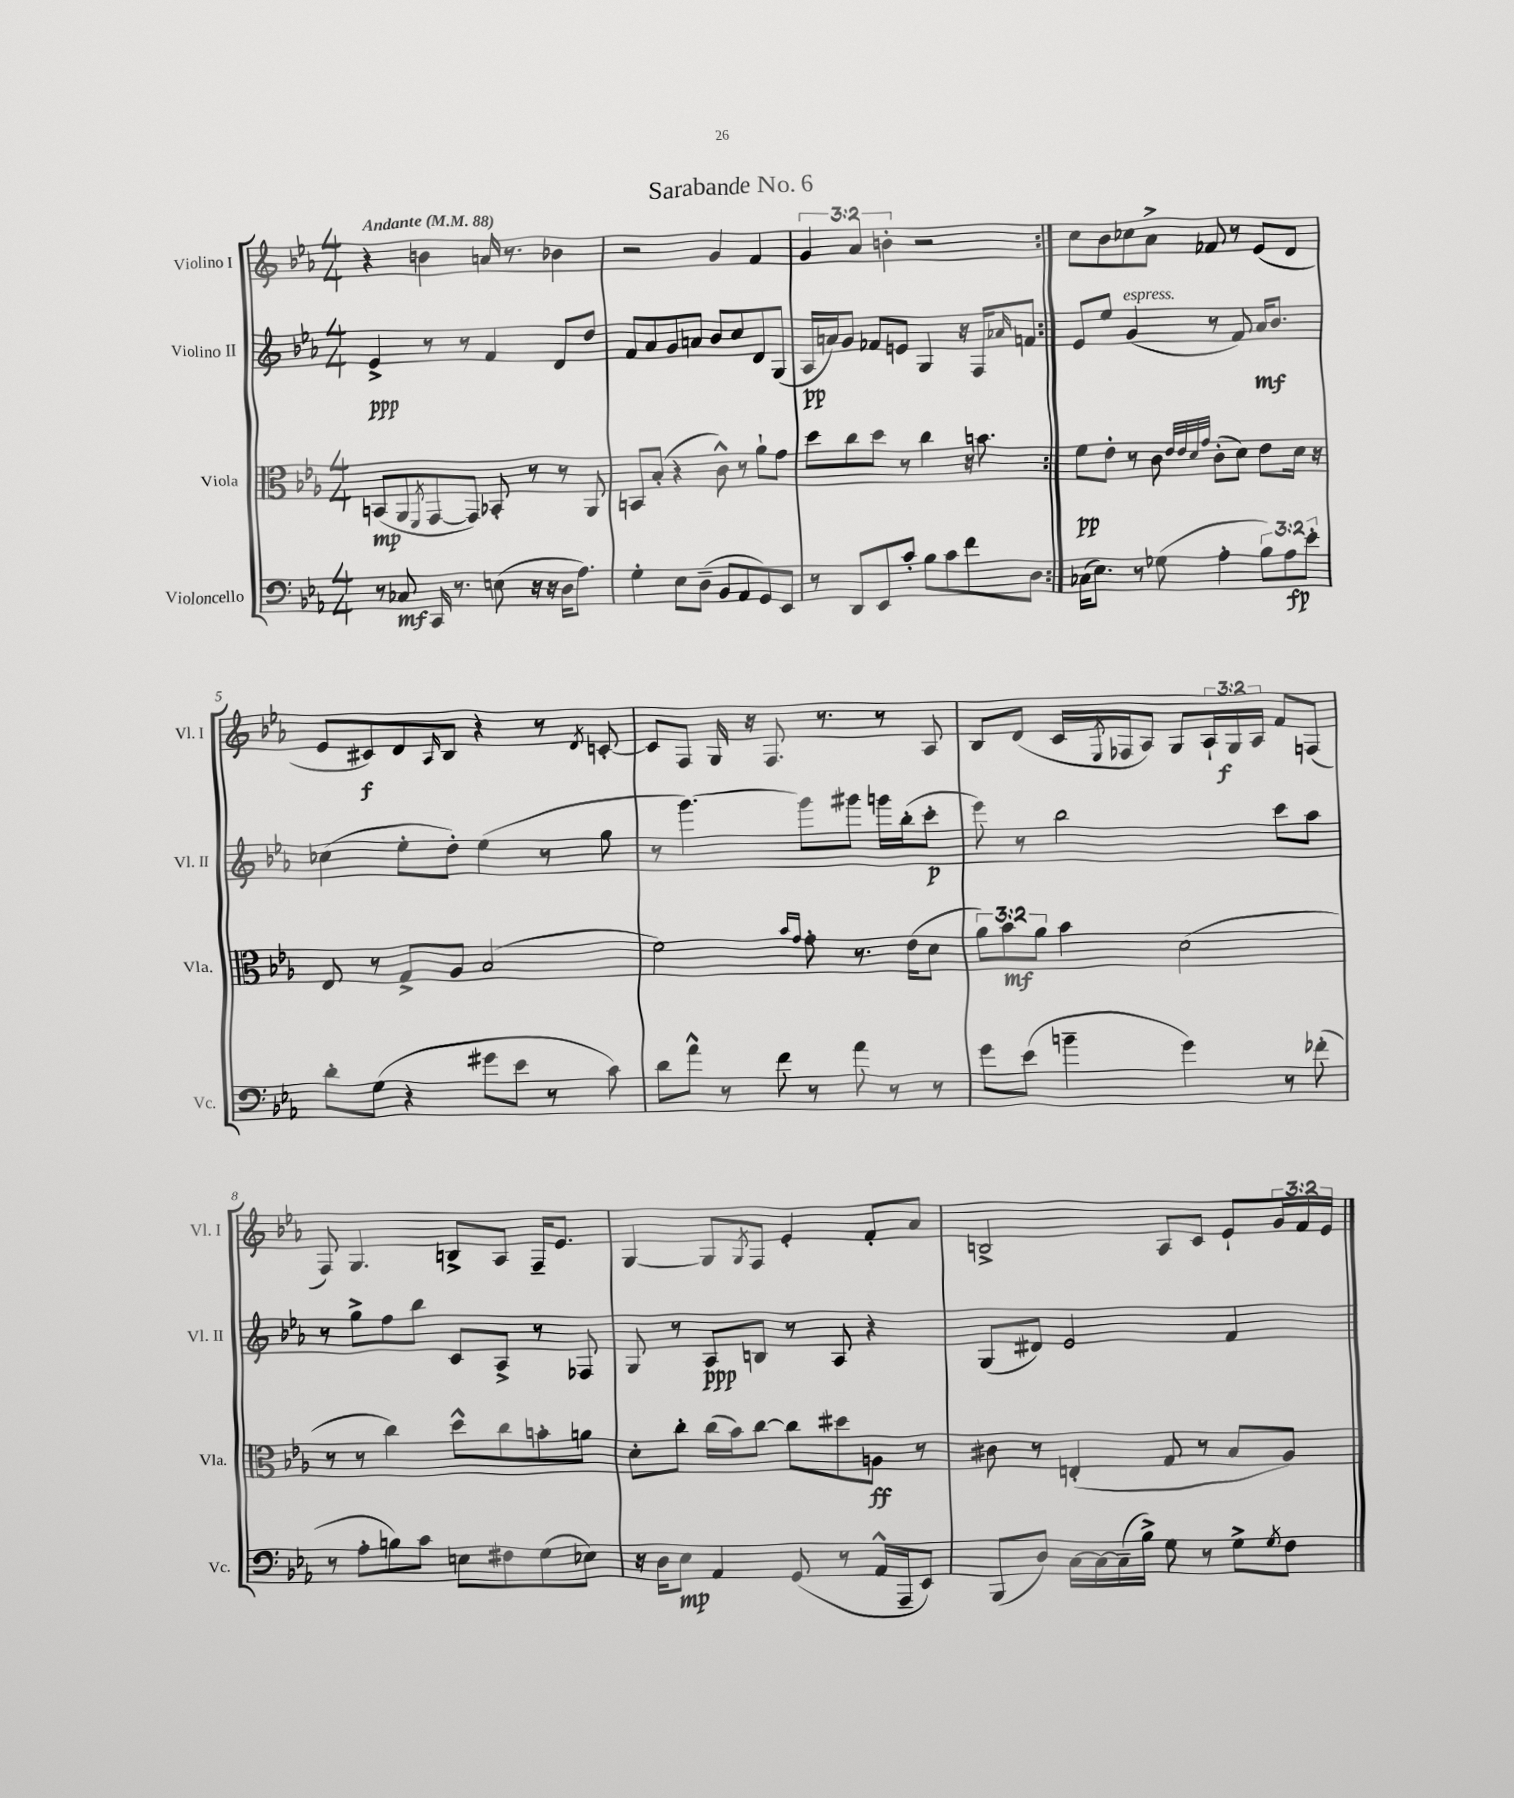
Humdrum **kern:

**kern	**dynam	**kern	**dynam	**kern	**dynam	**kern	**dynam
*part4	*part4	*part3	*part3	*part2	*part2	*part1	*part1
*staff4	*staff4	*staff3	*staff3	*staff2	*staff2	*staff1	*staff1
*I"Violoncello	*	*I"Viola	*	*I"Violino II	*	*I"Violino I	*
*I'Vc.	*	*I'Vla.	*	*I'Vl. II	*	*I'Vl. I	*
*clefF4	*	*clefC3	*	*clefG2	*	*clefG2	*
*k[b-e-a-]	*	*k[b-e-a-]	*	*k[b-e-a-]	*	*k[b-e-a-]	*
*M4/4	*	*M4/4	*	*M4/4	*	*M4/4	*
*MM88	*	*MM88	*	*MM88	*	*MM88	*
=1	=1	=1	=1	=1	=1	=1	=1
!	!	!	!	!	!	!LO:TX:a:B:t=Andante	!
8r	.	(8BBn/L	mp	4e-^/	ppp	4r	.
8C-X/	mf	8AA-/	.	.	.	.	.
.	.	8qFF/	.	.	.	.	.
16CC/	.	[8GG/	.	8r	.	4bn\	.
8.r	.	.	.	.	.	.	.
.	.	8GG/J])	.	8r	.	.	.
(8En\	.	8BB-X'/	.	4f/	.	16an/	.
.	.	.	.	.	.	8.r	.
16r	.	8r	.	.	.	.	.
16r	.	.	.	.	.	.	.
16D\KL	.	8r	.	8d/L	.	4b-X\	.
8.A-\J)	.	.	.	.	.	.	.
.	.	8AA-/	.	8dd/J	.	.	.
=2	=2	=2	=2	=2	=2	=2	=2
4G'\	.	8BBn/L	.	8f/L	.	2r	.
.	.	(8B-'/J	.	8a-/	.	.	.
8E-\L	.	4r	.	8g/	.	.	.
(8D~\J	.	.	.	8an/J	.	.	.
8BB-/L	.	8c^^\)	.	8b-/L	.	4g/	.
8AA-/	.	8r	.	8cc/	.	.	.
8GG/)	.	8a-`\L	.	8d/	.	4f/	.
8EE-/J	.	8g\J	.	(8G/J	.	.	.
=3	=3	=3	=3	=3	=3	=3	=3
8r	.	8dd\L	.	16A-/LL	pp	6g/	.
.	.	.	.	16an/J)	.	.	.
8DD/L	.	8cc\	.	8g/J	.	.	.
.	.	.	.	.	.	6a-/	.
8EE-/	.	8dd\J	.	8f-X/L	.	.	.
.	.	.	.	.	.	6bn'\	.
8c'/J	.	8r	.	8en/J	.	.	.
8B-\L	.	4cc\	.	4G/	.	2r	.
8c\	.	.	.	.	.	.	.
8f\	.	16r	.	16r	.	.	.
.	.	8.bn\	.	16F/KL	.	.	.
.	.	.	.	16qqa-X/	.	.	.
8D\J	.	.	.	8fn/J	.	.	.
=4:|!	=4:|!	=4:|!	=4:|!	=4:|!	=4:|!	=4:|!	=4:|!
(16C-X\KL	.	8f\L	pp	8e-/L	.	8cc\L	.
8.E-\J)	.	.	.	.	.	.	.
.	.	8e-'\J	.	8ee-/J	.	8b-\	.
!	!	!	!	!LO:TX:a:i:t=espress.	!	!	!
8r	.	8r	.	(4g/	.	8cc-X\	.
(8G-X\	.	8c\	.	.	.	8a-^\J	.
.	.	32qqe-/LLL	.	.	.	.	.
.	.	32qqe-/	.	.	.	.	.
.	.	32qqd/	.	.	.	.	.
.	.	32qqg/JJJ	.	.	.	.	.
4A-'\	.	(8c'\L	.	8r	.	8f-X/	.
.	.	8d\J)	.	8f/)	.	8r	.
12B-\L)	.	8e-\L	.	16a-/KL	mf	(8e-/L	.
.	.	.	.	8.b-/J	.	.	.
12A-\	fp	.	.	.	.	.	.
.	.	16d\Jk	.	.	.	8d/J	.
12e-'\J	.	.	.	.	.	.	.
.	.	16r	.	.	.	.	.
!!LO:LB:g=z
=5	=5	=5	=5	=5	=5	=5	=5
8d'\L	.	8E-/	.	(4cc-X\	.	8e-/L	.
(8G\J	.	8r	.	.	.	8c#X/)	f
4r	.	8G^/L	.	8ee-'\L	.	8d/	.
.	.	.	.	.	.	16qqA-/	.
.	.	8A-/J	.	8dd'\J)	.	8B-/J	.
8g#X\L	.	(2B-/	.	(4ee-\	.	4r	.
8e-\J	.	.	.	.	.	.	.
8r	.	.	.	8r	.	8r	.
.	.	.	.	.	.	8qd/	.
8c\)	.	.	.	8gg\	.	[8cn'/	.
=6	=6	=6	=6	=6	=6	=6	=6
8d\L	.	2f\)	.	8r	.	8c/L]	.
8a-^^\J	.	.	.	[4.ggg\)	.	8F/J	.
8r	.	.	.	.	.	16G/	.
.	.	.	.	.	.	16r	.
8f\	.	.	.	.	.	8.F/	.
.	.	16qqb-/LL	.	.	.	.	.
.	.	16qqg/JJ	.	.	.	.	.
8r	.	8g'\	.	8ggg\L]	.	.	.
.	.	.	.	.	.	8.r	.
8a-\	.	8.r	.	8ggg#X\J	.	.	.
8r	.	.	.	16gggn\LL	.	8r	.
.	.	(16e-\KL	.	(16bb-'\J	.	.	.
8r	.	8d\J	.	8ccc'\J	p	8A-/	.
=7	=7	=7	=7	=7	=7	=7	=7
8g\L	.	12a-\L)	.	8eee-\)	.	8B-/L	.
.	.	12b-\	mf	.	.	.	.
(8e-\J	.	.	.	8r	.	(8d/J	.
.	.	12a-\J	.	.	.	.	.
4bn~\	.	4b-\	.	2bb-\	.	16c/LL	.
.	.	.	.	.	.	8qE-/	.
.	.	.	.	.	.	16F-X/J	.
.	.	.	.	.	.	8A-/J)	.
4g\)	.	(2d\	.	.	.	8G/L	.
.	.	.	.	.	.	24A-`/L	.
.	.	.	.	.	.	24G/	f
.	.	.	.	.	.	24A-/JJ	.
8r	.	.	.	8ccc\L	.	8f/L	.
(8f-X'\	.	.	.	8aa-\J	.	(8Fn/J	.
!!LO:LB:g=z
=8	=8	=8	=8	=8	=8	=8	=8
8r	.	8r	.	8r	.	8F/)	.
8A-'\L	.	8r	.	8gg^\L	.	4.G/	.
8Bn\)	.	4cc\)	.	8ff\	.	.	.
8c\J	.	.	.	8bb-\J	.	.	.
8En\L	.	8dd^^\L	.	8c/L	.	8Bn^/L	.
8F#X\	.	8cc\	.	8A-^/J	.	8A-/J	.
(8G\	.	8bn'\	.	8r	.	16F~/KL	.
.	.	.	.	.	.	8.e-/J	.
8E-X\J)	.	8an\J	.	8F-X/	.	.	.
=9	=9	=9	=9	=9	=9	=9	=9
16r	.	8d'\L	.	8G/	.	[4G/	.
16D\KL	.	.	.	.	.	.	.
8E-\J	mp	8cc'\J	.	8r	.	.	.
4AA-/	.	(16cc\LL	.	8A-/L	ppp	8G/L]	.
.	.	16b-\J)	.	.	.	.	.
.	.	.	.	.	.	8qG/	.
.	.	[8cc\J	.	8Bn/J	.	8F/J	.
(8GG/	.	8cc\L]	.	8r	.	4e-'/	.
8r	.	8dd#X\	.	8A-/	.	.	.
16AA-^^/LL	.	8An\J	ff	4r	.	8f'/L	.
16AAA-~/J	.	.	.	.	.	.	.
8EE-/J)	.	8r	.	.	.	8a-/J	.
=10	=10	=10	=10	=10	=10	=10	=10
(8BBB-/L	.	8c#X\	.	(8G/L	.	2Bn^/	.
8D/J)	.	8r	.	8d#X/J)	.	.	.
[16C\LL	.	(4En'/	.	2e-/	.	.	.
16C\_	.	.	.	.	.	.	.
(16C~\]	.	.	.	.	.	.	.
16B-^\JJ)	.	.	.	.	.	.	.
8G\	.	8G/	.	.	.	8A-/L	.
8r	.	8r	.	.	.	8c/J	.
8G^\L	.	8B-/L	.	4f/	.	8e-`/L	.
8qG/	.	.	.	.	.	.	.
8F\J	.	8A-/J)	.	.	.	24g/L	.
.	.	.	.	.	.	24f/	.
.	.	.	.	.	.	24e-/JJ	.
==	==	==	==	==	==	==	==
*-	*-	*-	*-	*-	*-	*-	*-
